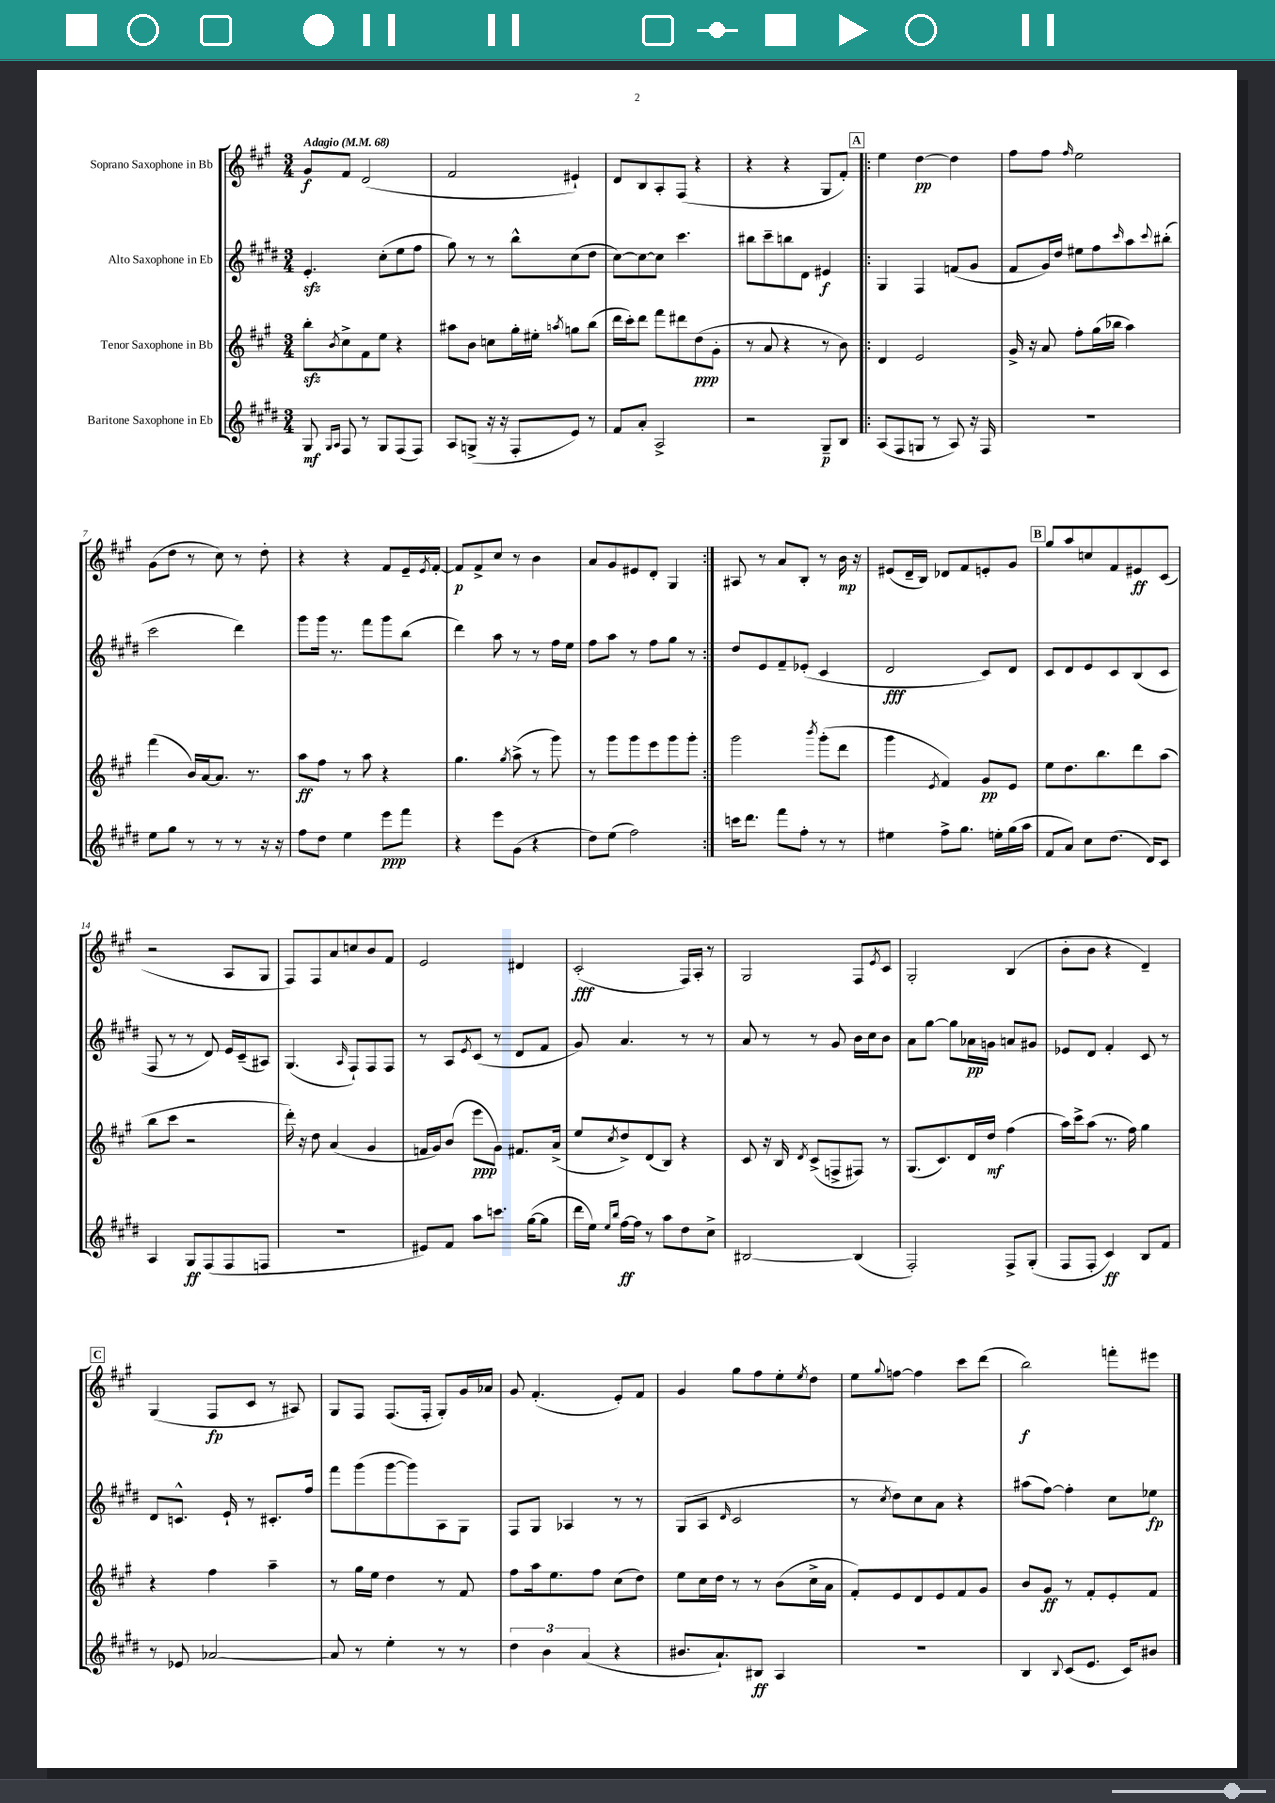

**kern	**kern	**kern	**kern
*staff4	*staff3	*staff2	*staff1
*clefG2	*clefG2	*clefG2	*clefG2
*k[f#c#g#d#]	*k[f#c#g#]	*k[f#c#g#d#]	*k[f#c#g#]
*M3/4	*M3/4	*M3/4	*M3/4
*MM68	*MM68	*MM68	*MM68
8G#/	8bb'\L	4.e'/	8g#/L
16qqG#/LL	.	.	.
16qqA/JJ	8qb/	.	.
8F#/	8cc#^\	.	8f#/J
8r	8f#\	.	(2d/
8G#/L	8ee\J	(8cc#'\L	.
(8F#/	4r	8ee\	.
8F#/J)	.	8ff#\J	.
=	=	=	=
8A/L	8aa#\L	8gg#\)	2f#/
(8G^/J	8b\J	8r	.
16r	8cc\L	8r	.
16r	.	.	.
8F#'/L	16gg#'\L	8bb^^\L	.
.	16ee#'\JJ	.	.
.	8qaa/	.	.
8e/J)	8gg\L	(8cc#\	4e#`/)
8r	(8bb\J	8dd#\J	.
=	=	=	=
8f#/L	16ddd\LL	[8cc#\L)	8d/L
.	16ccc#'\J)	.	.
8a'/J	8ddd\J	8cc#\_	8B/
2A^/	8fff#\L	8cc#\]J	8A'/
.	8ddd#\	4.ccc#\	(8F#/J
.	(8dd\	.	4r
.	8g#'\J	.	.
=	=	=	=
2r	8r	8bb#\L	4r
.	8a/	8ccc#~\	.
.	4r	8bb\	4r
.	.	8d#\J	.
8G#~/L	8r	4e#/	8G#/L
8B/J	8b\)	.	8f#'/J)
=!|:	=!|:	=!|:	=!|:
(8A/L	4d/	4G#/	4ee\
8F#/	.	.	.
8G/J	2e/	4F#/	[4dd\
8r	.	.	.
8A/)	.	(8f/L	4dd\]
16r	.	8g#/J	.
16F#/	.	.	.
=	=	=	=
2.r	16g#^/	8f#/L	8ff#\L
.	16r	.	.
.	8a/	16g#/L)	8ff#\J
.	.	16dd#/JJ	.
.	.	.	16qqff#/
.	8ff#'\L	8ee#\L	2ee\
.	(16gg#\L	8ff#\	.
.	16bb-\JJ	.	.
.	.	16qqccc#/	.
.	4aa\)	8aa\	.
.	.	8qqccc#/	.
.	.	(8bb#'\J	.
=	=	=	=
8ee\L	(4fff#\	2ccc#\	(8g#\L
8gg#\J	.	.	8dd\J
8r	16b/LL)	.	8r
.	[16a/J	.	.
8r	8.a/]J	.	8cc#\)
8r	.	4ddd#\)	8r
.	8.r	.	.
16r	.	.	8dd'\
16r	.	.	.
=	=	=	=
8ff#\L	8aa\L	8ggg#\L	4r
8dd#\J	8ff#\J	16ggg#\Jk	.
.	.	8.r	.
4ee\	8r	.	4r
.	8aa\	8fff#\L	.
8eee\L	4r	8ggg#\	8f#/L
8fff#\J	.	(8bb\J	16e~/L
.	.	.	8qe/
.	.	.	[16f#'/JJ
=	=	=	=
4r	4.gg#\	4ddd#\)	8f#/]L
.	.	.	8f#^/
8eee\L	.	8aa\	8cc#/J
.	8qgg#/	.	.
(8g#\J	(8aa^\	8r	8r
4r	8r	8r	4b\
.	8ggg#\)	16ff#\LL	.
.	.	16ee\JJ	.
=	=	=	=
8dd#\L)	8r	8ff#\L	8a/L
(8ee\J	8ggg#\L	8aa\J	8g#/
2ff#\)	8ggg#\	8r	8e#/
.	8eee\	8ff#\L	8d'/J
.	8ggg#\	8gg#\J	4G#/
.	8ggg#'\J	8r	.
=:|!	=:|!	=:|!	=:|!
16ccc\LK	2ggg#\	8dd#/L	8A#/
8.ddd#\J	.	.	.
.	.	8e/	8r
8fff#\L	.	8f#~/	8a/L
8ff#'\J	.	(8e-'/J	8B'/J
.	8qbbb/	.	.
8r	(8ggg#'\L	4c#/	8r
8r	8ddd\J	.	16b\
.	.	.	16r
=	=	=	=
4ee#\	4ggg#\	2d#/	(8e#/L
.	.	.	16d~/L
.	.	.	16B/JJ)
.	8qe/	.	.
8ff#^\L	4f#/)	.	8d-/L
8.gg#\J	.	.	8f#/
.	8g#/L	8c#/L)	8e'/
16ee'\LL	.	.	.
(16gg#\	8e/J	8d#/J	8g#/J
16aa\JJ	.	.	.
=	=	=	=
8f#/L	8ee\L	8c#/L	8gg#/L
8a/J)	8.dd\	8d#/	8aa/
8cc#\L	.	8e/	8cc/
.	8.bb\	.	.
(8.dd#\J	.	8c#/	8f#/
.	8ddd\	(8B/	8e#/
16d#/LK)	.	.	.
8c#/J	(8aa\J	8c#/J	(8c#/J
=	=	=	=
4A/	8bb\L	8F#/	2r
.	8ccc#\J	8r	.
8G#/L	2r	8r	.
(8F#/	.	8d#/)	.
8F#/	.	16e/LL	8A/L
.	.	(16c#~/J	.
8F/J	.	8A#/J)	8G#/J
=	=	=	=
2.r	16ddd'\)	(4.G#/	8F#/L)
.	16r	.	.
.	8dd\	.	8F#/
.	(4a/	.	8a/
.	.	16qqA/	.
.	.	8F#`/L)	8cc/
.	4g#/	8F#/	8b/
.	.	8F#/J	8f#/J
=	=	=	=
8e#/L)	16f/LL	8r	2e/
.	16g#/J)	.	.
8f#/J	(8b/J	8A/L	.
.	.	8qe/	.
8aa\L	8eee\L	(8c#/J	.
8.ccc\J	8g#\J)	8r	.
.	8.f#/L	8d#/L	4d#/
([16gg#\LK	.	.	.
8gg#\]J	.	8f#/J	.
.	(16a^/Jk	.	.
=	=	=	=
16ddd#\LL	8ee/L	8g#/)	(2c#'/
16ee\JJ)	.	.	.
16qqee/LL	.	.	.
16qqbb/JJ	8qcc#/	.	.
[16ff#\LL	8dd^/)	4.a/	.
16ff#\]JJ	.	.	.
8r	(8d/	.	.
8aa\L	8B/J)	.	.
8dd#\	4r	8r	16F#/LL)
.	.	.	16A'/JJ
8cc#^\J	.	8r	8r
=	=	=	=
[2B#/	8c#/	8a/	2G#/
.	16r	8r	.
.	16B/	.	.
.	8qd/	.	.
.	(8c#^/L	8r	.
.	8F^/	8g#/	.
(4B#/]	8F#/J)	16b\LL	8F#/L
.	.	16cc#\J	.
.	.	.	8qe/
.	8r	8b\J	8c#/J
=	=	=	=
2F#'/)	(8.G#/L	8a\L	2G#'/
.	.	[8gg#\J	.
.	8.c#/)	.	.
.	.	8gg#\]L	.
.	16d/L	16a-\L	.
.	16dd/JJ	16g\JJ	.
8F#^/L	(4ff#\	8a/L	(4B/
(8G#'/J	.	8g#/J	.
=	=	=	=
8F#/L	16aa\LL)	8e-/L	8b'\L
.	16ccc#^\J	.	.
8F#'/J	(8aa\J	8d#/J	8b\J
4c#/)	8.r	4f#'/	4r
.	16ff#\)	.	.
8B/L	4gg#\	8c#/	4d~/)
8f#/J	.	8r	.
=	=	=	=
8r	4r	8d#/L	(4G#/
8e-/	.	8.c^^/J	.
[2a-/	4ff#\	.	8F#/L
.	.	16e`/	.
.	.	8r	8c#/J
.	4aa~\	8.c#'/L	8r
.	.	.	8A#/)
.	.	16ff#/Jk	.
=	=	=	=
8a-/]	8r	8fff#\L	8G#/L
8r	16gg#\LL	(8ggg#\	8F#/J
.	16ee\JJ	.	.
4ee'\	4dd\	[8ggg#\	(8.F#/L
.	.	8ggg#\])	.
.	.	.	16F#'/Jk
8r	8r	8A\	8G#'/L)
8r	8f#/	8G#\J	16g#/L
.	.	.	16a-/JJ
=	=	=	=
6dd#\	8ff#\L	8F#/L	8g#/
.	16aa\k	8G#/J	(4.f#'/
6b\	.	.	.
.	8.ee\	.	.
.	.	4A-/	.
(6a/	.	.	.
.	8ff#\J	.	.
4r	(8cc#\L	8r	8e'/L)
.	8dd\J)	8r	8f#/J
=	=	=	=
8.b#/L	8ee\L	(8G#/L	4g#/
.	16cc#\L	8A/J	.
8.a`/)	16dd\JJ	.	.
.	.	16qqd#/	.
.	8r	2c#/	8gg#\L
8B#/J	8r	.	8ff#\
4A/	(8b\L	.	8ee'\
.	.	.	8qee/
.	16cc#^\L	.	8dd\J
.	16a\JJ	.	.
=	=	=	=
2.r	8f#'/L)	8r	8ee\L
.	.	8qcc#/	8qqgg#/
.	8e/	8dd#\L)	[8ff\J
.	8d/	8cc#\	4ff\]
.	8e/	8a\J	.
.	8f#/	4r	8ccc#\L
.	8g#/J	.	(8ddd\J
=	=	=	=
4B/	8b/L	(8aa#\L	2bb\)
.	8g#/J	[8ff#\J)	.
8qqB/	.	.	.
(8c#/L	8r	4ff#'\]	.
8.e/J	8f#'/L	.	.
.	8e'/	8cc#\L	8fff'\L
16c#/LK)	.	.	.
8b#/J	8f#/J	8ee-\J	8eee#\J
==	==	==	==
*-	*-	*-	*-
